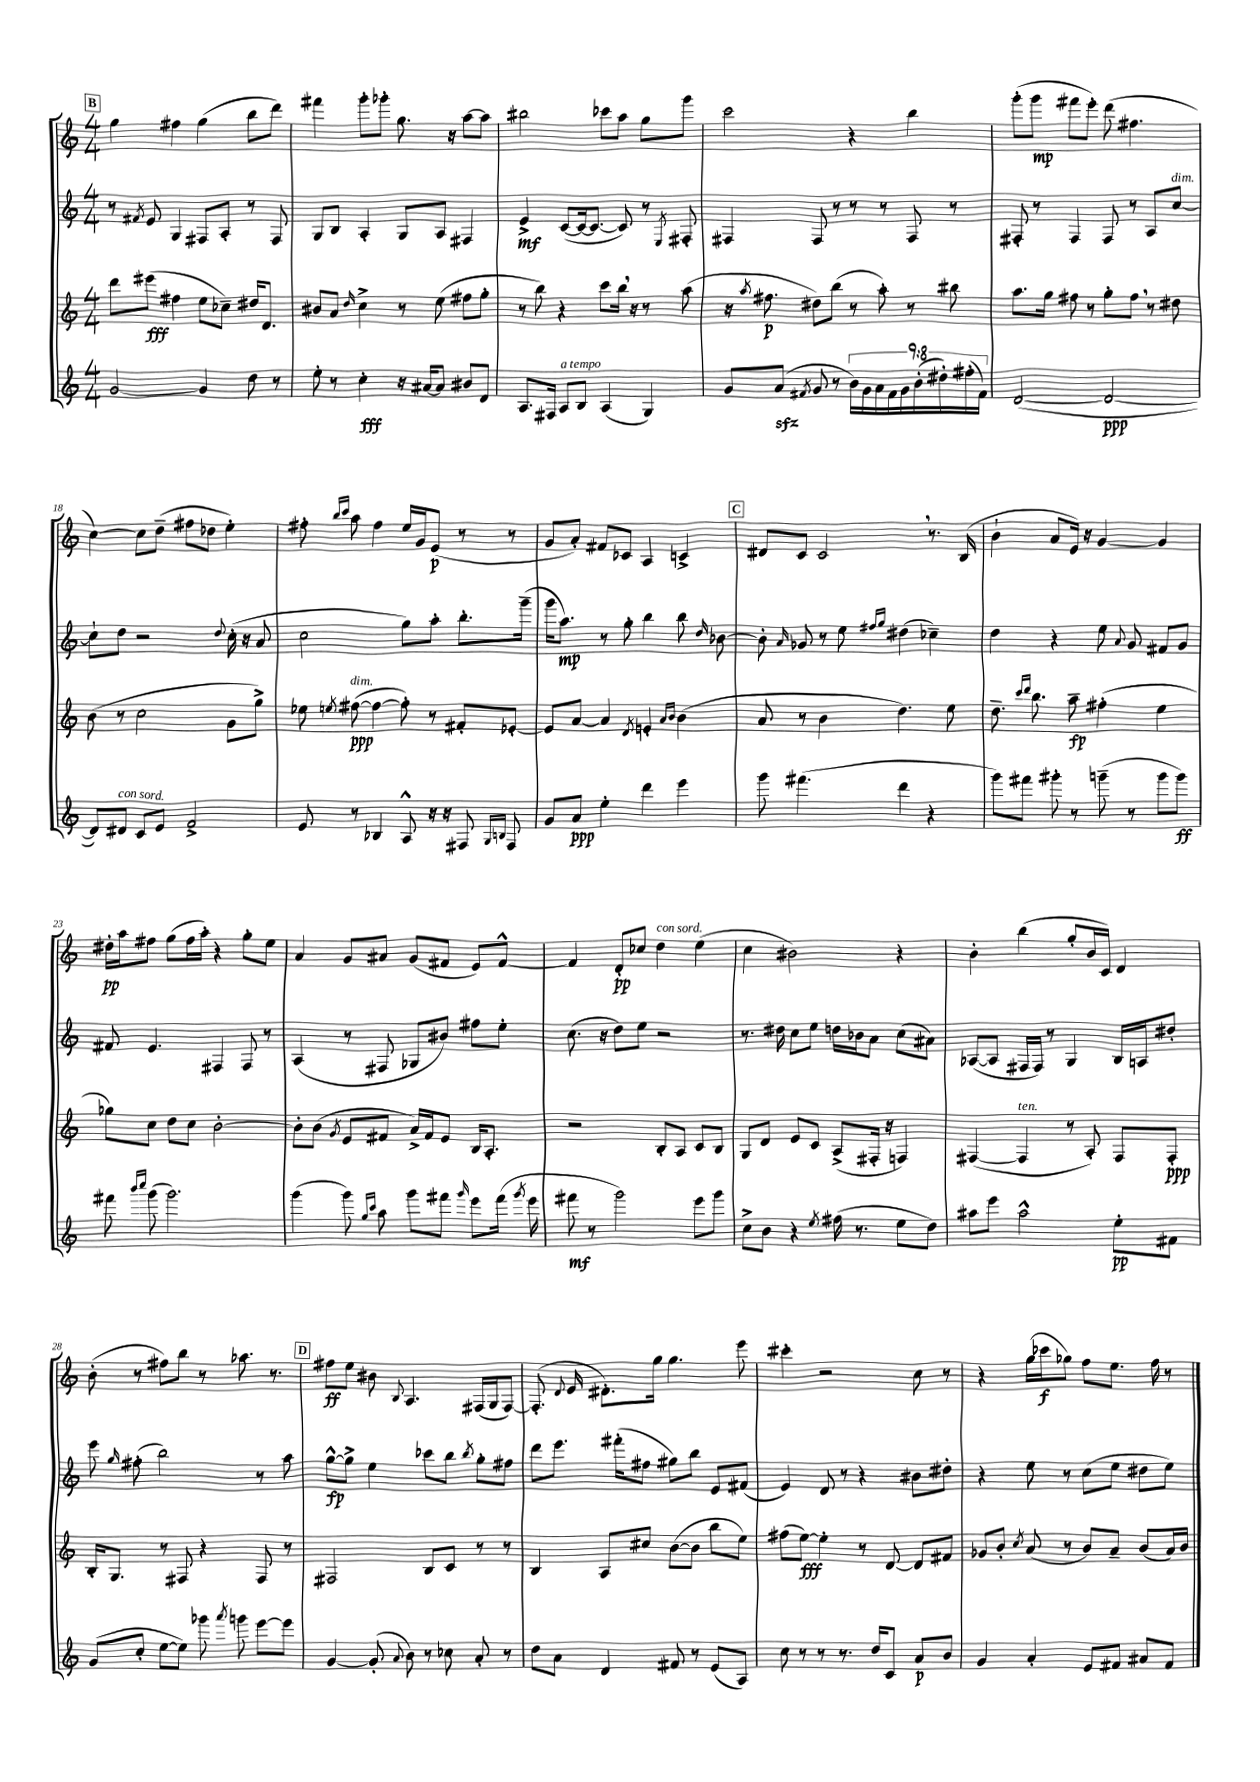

**kern	**kern	**kern	**kern
*staff4	*staff3	*staff2	*staff1
*clefG2	*clefG2	*clefG2	*clefG2
*k[]	*k[]	*k[]	*k[]
*M4/4	*M4/4	*M4/4	*M4/4
[2g	8ddd	8r	4gg
.	.	8qf#	.
.	(8eee#	8e	.
.	4ff#	4G	4ff#
4g]	8ee	8F#	(4gg
.	8cc-~)	8A'	.
8dd	16dd#	8r	8bb
.	8.d	.	.
8r	.	8F#	8ddd)
=	=	=	=
8ee'	8b#	8G	4fff#
8r	8a	8B	.
.	16qqdd	.	.
4cc'	4cc^	4A'	8ggg'
.	.	.	8ggg-'
16r	8r	8G	8.gg
[16a#	.	.	.
8a#]	(8ee	8A	.
.	.	.	16r
8b#	8ff#	4F#	[8aa
8d	8gg'	.	8aa]
=	=	=	=
8.A	8r	4e^	2bb#
.	8bb)	.	.
16F#	.	.	.
8A	4r	([8c	.
8B	.	16c_	.
.	.	8.c_	.
(4A	8ccc	.	8ccc-
.	16bb	8c])	8aa
.	16r	.	.
4G)	8r	8r	8gg
.	.	8qE	.
.	(8aa	8F#'	8ggg
=	=	=	=
8g	16r	4F#	2ccc
.	8qaa	.	.
.	8.ff#	.	.
(8a	.	.	.
8qf#	.	.	.
8g	8dd#)	8F#	.
8r	(8bb	8r	.
18b)	8r	8r	4r
18g	.	.	.
18a	.	.	.
.	8aa')	8r	.
18f#	.	.	.
18g	.	.	.
.	8r	8F#	4bb
(18b'	.	.	.
18dd#')	.	.	.
.	8bb#	8r	.
(18ff#'	.	.	.
18f#)	.	.	.
=	=	=	=
([2d	8.aa	8F#'	(8ggg'
.	.	8r	8ggg
.	16gg	.	.
.	8ff#	4F#	8fff#
.	8r	.	8eee')
2d_	8gg'	8F#	(8ddd
.	8ff#	8r	4.ff#
.	8r	8A	.
.	8dd#	[8cc	.
=	=	=	=
8d])	(8b	8cc`]	[4cc)
8d#	8r	8dd	.
8c	2cc	2r	8cc]
8e	.	.	(8dd~
2f^	.	.	8ff#
.	.	.	8dd-
.	.	8qqdd	.
.	8g	(16cc'	4ee')
.	.	16r	.
.	8gg^)	8a	.
=	=	=	=
8e	8ee-	2cc	8ff#'
.	.	.	16qqbb
.	8qee	.	16qqccc
8r	([8ff#	.	8aa
4B-	4ff#_	.	4ff#
8A^^	8ff#'])	8gg)	16ee
.	.	.	16g
16r	8r	8aa'	(8e
16r	.	.	.
8F#	8f#'	8.bb'	8r
16qqG	.	.	.
16qqB	.	.	.
8F#	[8e-'	.	8r
.	.	(16ggg~	.
=	=	=	=
8g	8e-]	16ggg	8g
.	.	8.aa)	.
8a	[8a	.	8a')
4ee'	4a]	8r	8f#
.	.	8gg'	8c-
.	8qd	.	.
4ddd	4e'	4bb	4A
.	16qqa	.	.
.	16qqb	.	.
4eee	(4b	8bb	4c^
.	.	16qqdd	.
.	.	[8b-	.
=	=	=	=
8ggg	8a	8b-']	8d#
.	.	16qqa	.
(4.fff#	8r	8g-	8c
.	4b	8r	2c
.	.	8ee	.
.	.	16qqff#	.
.	.	16qqgg	.
4ddd	4.dd)	(4dd#	.
4r	.	4cc-~)	8.r
.	8ee	.	.
.	.	.	(16B
=	=	=	=
8ggg)	8.dd~	4dd	4b`
8fff#	.	.	.
.	16qqccc	.	.
.	16qqddd	.	.
.	8.bb	.	.
8ggg#'	.	4r	8a
8r	8aa~	.	16e)
.	.	.	16r
(8ggg~	(4ff#'	8ee	[4g
.	.	8qqa	.
8r	.	8g	.
8ggg	4ee	8f#	4g]
8ggg)	.	8g	.
=	=	=	=
8fff#	8gg-)	8f#	16dd#'
.	.	.	16aa
16qqbbb	.	.	.
16qqcccc	.	.	.
(8ggg	8cc	4.e	8ff#
2.ggg)	8dd	.	(8gg
.	8cc	.	16ff#
.	.	.	16aa')
.	[2b'	4F#	4r
.	.	8F#	8gg'
.	.	8r	8ee
=	=	=	=
(4ggg	8b']	(4A	4a
.	(8b	.	.
.	8qg	.	.
8ggg)	8e	8r	8g
16qqgg	.	.	.
16qqccc	.	.	.
8aa	8f#	8F#	8a#
8ggg	16a^)	8G-	(8g
.	16f#	.	.
8fff#	8e	8b#)	8f#
16qqggg	.	.	.
8eee	16B	8ff#	8e)
.	8.A'	.	.
(16fff#	.	8ee'	[8f#^^
8qggg	.	.	.
16eee	.	.	.
=	=	=	=
8fff#	2r	(8.cc	4f#]
8r	.	.	.
.	.	16r	.
2ggg)	.	8dd)	8d'
.	.	8ee	8cc-
.	8B'	2r	4dd
.	8A	.	.
8eee	8c	.	(4ee
8ggg	8B	.	.
=	=	=	=
8cc^	8G	8.r	4cc
8b	8d	.	.
.	.	16dd#	.
4r	8e	8cc	2b#)
.	8c	8ee	.
8qee	.	.	.
(16ff#	(8A^	16dd	.
8.r	.	16b-	.
.	16F#'	8a	.
.	16r	.	.
8ee	4F)	(8cc	4r
8dd)	.	8a#)	.
=	=	=	=
8aa#	([4F#	([8A-	4b'
8eee	.	8A-]	.
2aa#^^	4F#]	16F#	(4bb
.	.	16F#)	.
.	.	8r	.
.	8r	4G	8gg'
.	8A')	.	16b
.	.	.	16c)
8ee'	8F#	16B	4d
.	.	16A	.
8f#	8F#'	8dd#'	.
=	=	=	=
(8g	16B'	8eee	(8b'
.	8.G	.	.
.	.	16qqgg	.
8cc'	.	(8ff#'	8r
[8ee	8r	2bb)	8ff#)
8ee])	8F#	.	8bb
8ggg-	4r	.	8r
8qaaa	.	.	.
8ggg	.	.	8.aa-
[8eee	8F#	8r	.
.	.	.	8.r
8eee]	8r	8aa	.
=	=	=	=
[4g	2F#	[8gg^^	8ff#
.	.	8gg^]	8ee
(8g']	.	4ee	8b#
8qqa	.	.	8qqB
8b)	.	.	4.A
8r	8B	8ccc-	.
8cc-	8c	8bb	.
.	.	8qbb	.
8a'	8r	8gg'	(16F#
.	.	.	16G
8r	8r	8ff#	[8F#)
=	=	=	=
8dd	4B	8ddd	(8.F#']
8a	.	8.eee	.
.	.	.	8qqd
.	.	.	16e
4d	8A	.	8.d#')
.	.	(16fff#'	.
.	8cc#	8ff#	.
.	.	.	16gg
8f#	([8b	8gg#)	4.gg
8r	8b]	8bb	.
(8e	8bb	8e	.
8A)	8ee)	(8f#	8eee
=	=	=	=
8cc	(8ff#	4e)	4ccc#'
8r	[8ee)	.	.
8r	4ee']	8d	2r
8.r	.	8r	.
.	8r	4r	.
16dd	.	.	.
8c	[8d	.	.
8a	8d]	8b#	8cc
8b	8f#	8dd#'	8r
=	=	=	=
4g	8g-	4r	4r
.	8b'	.	.
.	8qcc	.	.
4a'	(8a	8ee	(16gg
.	.	.	16ccc-
.	8r	8r	8gg-)
8e	8b)	(8cc	8ff
8f#	8a~	8ee	8.ee
8a#	(8b	8dd#	.
.	.	.	16ff
8f#	16a)	8ee)	8r
.	16b	.	.
==	==	==	==
*-	*-	*-	*-
